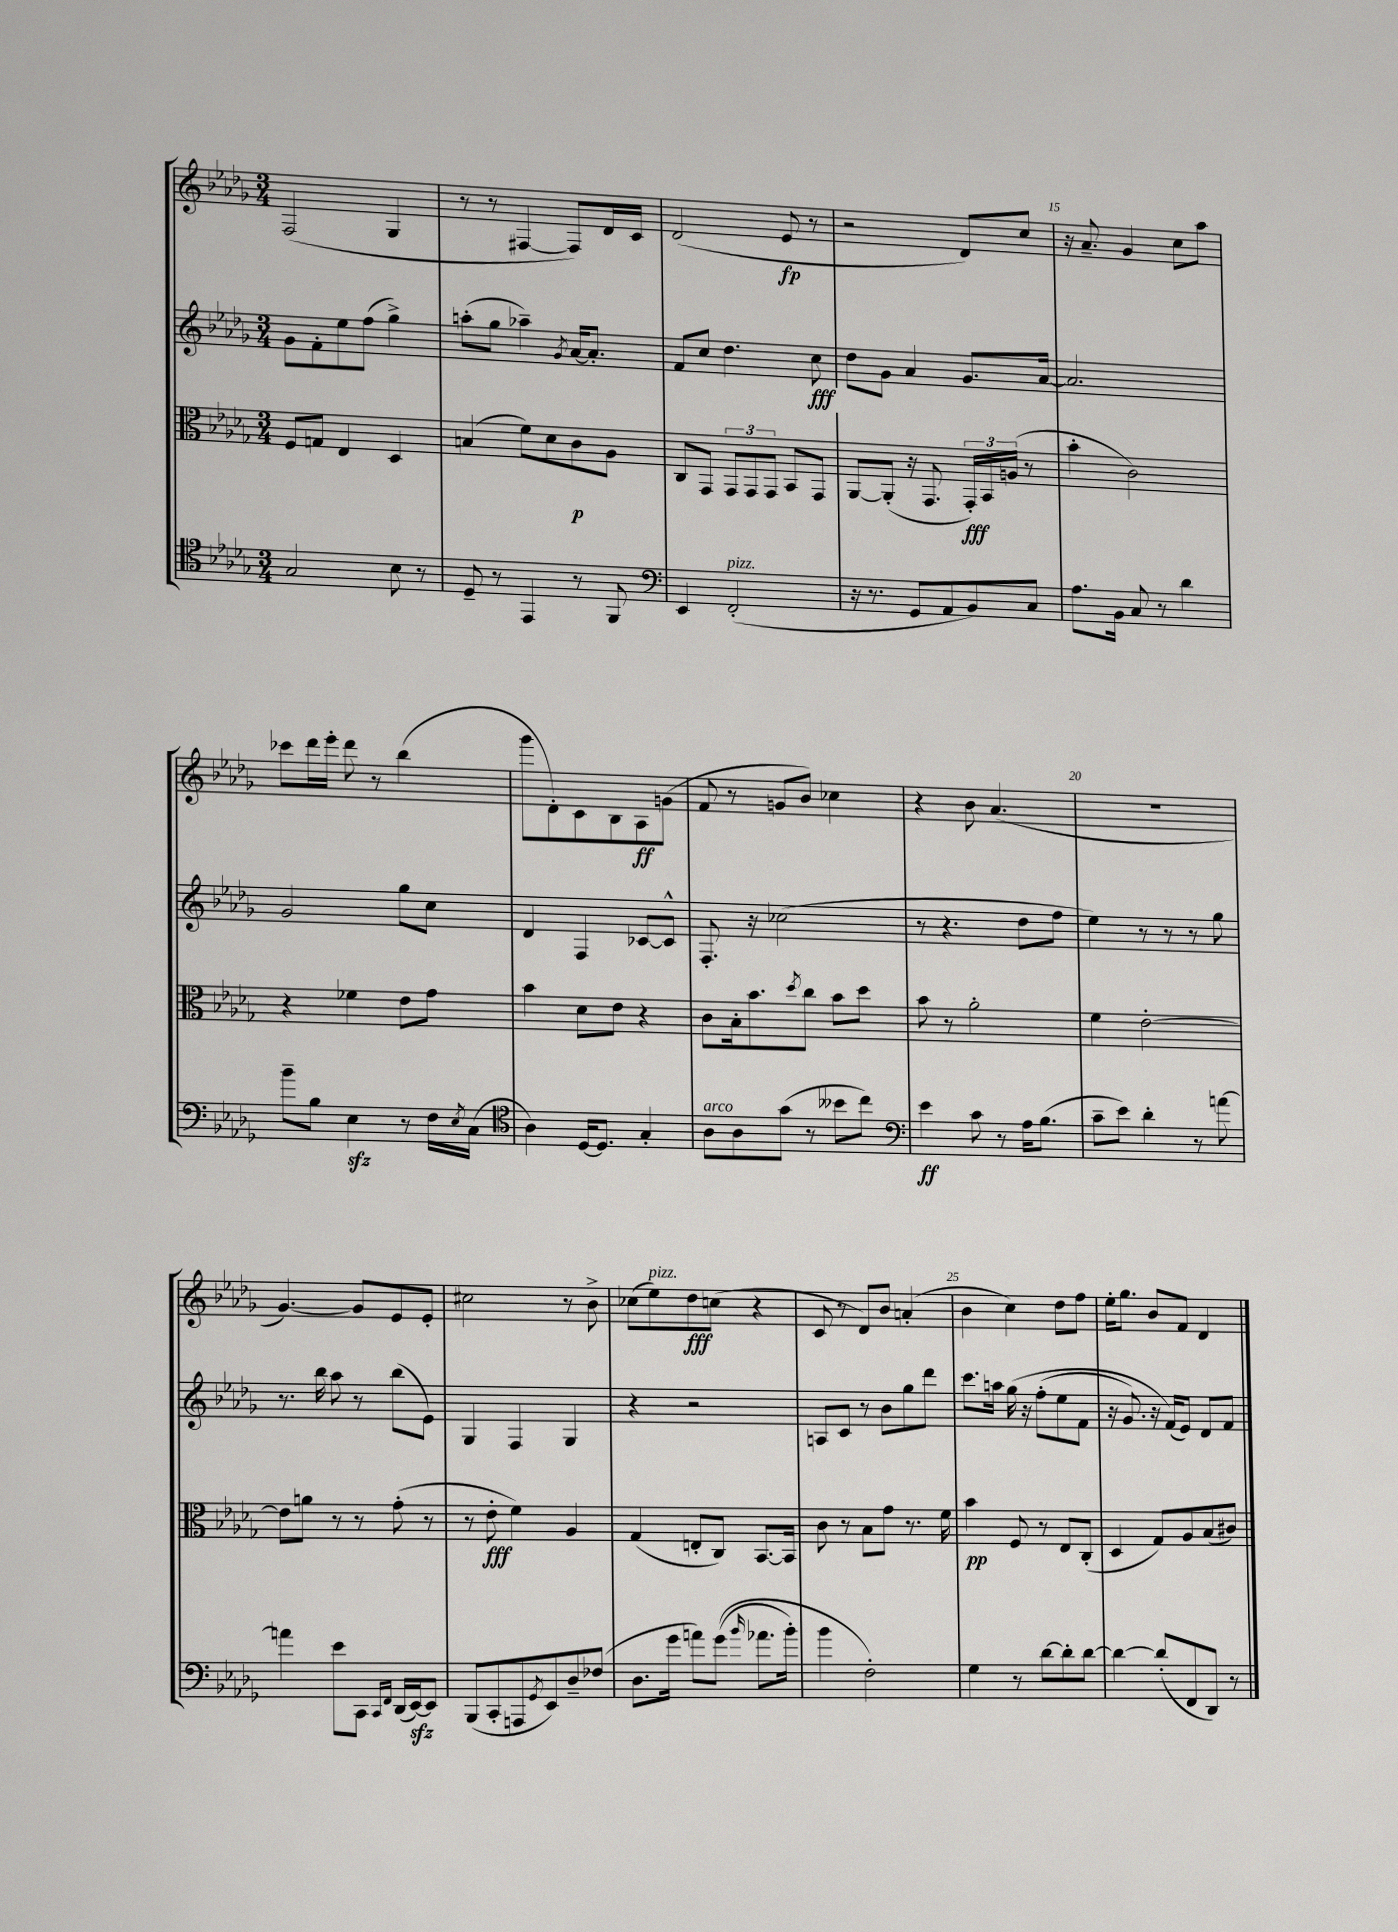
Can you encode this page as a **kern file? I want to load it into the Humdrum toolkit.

**kern	**kern	**kern	**kern
*staff4	*staff3	*staff2	*staff1
*clefC4	*clefC3	*clefG2	*clefG2
*k[b-e-a-d-g-]	*k[b-e-a-d-g-]	*k[b-e-a-d-g-]	*k[b-e-a-d-g-]
*M3/4	*M3/4	*M3/4	*M3/4
2G-/	8F/L	8g-\L	(2F/
.	8G/J	8f'\	.
.	4E-/	8ee-\	.
.	.	(8ff\J	.
8B-\	4D-/	4gg-^\)	4G-/
8r	.	.	.
=	=	=	=
8D-~/	(4B/	(8aa'\L	8r
8r	.	8gg-\J	8r
4EE-/	8f\L)	4aa-~\)	[4F#/
.	8d-\	.	.
.	.	8qg-/	.
8r	8c\	[16a-/LK	8F#/]L)
.	.	8.a-'/]J	.
8FF/	8A-\J	.	16d-/L
.	.	.	16c/JJ
=	=	=	=
*clefF4	*	*	*
4EE-/	8C/L	8f/L	(2d-/
.	8GG-/J	8cc/J	.
(2FF'/	12GG-/L	4.dd-\	.
.	12GG-/	.	.
.	12GG-/J	.	.
.	8BB-/L	.	8e-/
.	8GG-/J	8cc\	8r
=	=	=	=
16r	[8AA-/L	8dd-\L	2r
8.r	.	.	.
.	(8AA-'/]J	8g-\J	.
8GG-/L	16r	4a-/	.
.	8.GG-/	.	.
8AA-/	.	.	.
8BB-/)	24GG-'/LL)	8.g-/L	8d-/L)
.	24BB-/	.	.
.	(24A/JJ	.	.
8C/J	8r	.	8cc/J
.	.	[16a-/Jk	.
=	=	=	=
8.A-\L	4b-'\	2.a-/]	16r
.	.	.	8.a-~/
16BB-\Jk	.	.	.
8C/	2c\)	.	4g-/
8r	.	.	.
4d-\	.	.	8cc\L
.	.	.	8aa-\J
=	=	=	=
8b-~\L	4r	2g-/	8ccc-\L
8B-\J	.	.	16ddd-\L
.	.	.	16eee-'\JJ
4E-\	4f-\	.	8ddd-\
.	.	.	8r
8r	8e-\L	8gg-\L	(4bb-\
16F\LL	8g-\J	8cc\J	.
8qE-/	.	.	.
(16C\JJ	.	.	.
=	=	=	=
*clefC4	*	*	*
4A-\)	4b-\	4d-/	8ggg-\L
.	.	.	8d-'\)
[16D-/LK	8d-\L	4F/	8c\
8.D-/]J	.	.	.
.	8e-\J	.	8B-\
4G-'/	4r	[8c-/L	8A-\
.	.	8c-^^/]J	(8g\J
=	=	=	=
8A-\L	8c\L	8.F'/	8f/
8A-\	16B-'\k	.	8r
.	8.b-\	16r	.
(8g-\J	.	(2cc-\	8g/L
.	8qdd-/	.	.
8r	8cc\J	.	8b-/J)
8b--\L	8b-\L	.	4cc-\
8cc\J)	8dd-\J	.	.
=	=	=	=
*clefF4	*	*	*
4e-\	8b-\	8r	4r
.	8r	4.r	.
8c\	2a-'\	.	8b-\
8r	.	.	(4.a-/
16A-\LK	.	8dd-\L	.
(8.B-\J	.	.	.
.	.	8ff\J	.
=	=	=	=
8c~\L	4f\	4ee-\)	2.r
8e-\J)	.	.	.
4d-'\	[2e-'\	8r	.
.	.	8r	.
8r	.	8r	.
[8a\	.	8gg-\	.
=	=	=	=
4a\]	8e-\]L	8.r	[4.g-/)
.	8a\J	.	.
.	.	16bb-\	.
8e-\L	8r	8aa-\	.
8CC\J	8r	8r	8g-/]L
16qqCC/LL	.	.	.
16qqFF/JJ	.	.	.
(16DD-/LL	(8g-'\	(8bb-\L	8e-/
[16EE-/J)	.	.	.
8EE-/]J	8r	8e-\J)	8e-'/J
=	=	=	=
(8BBB-/L	8r	4G-/	2cc#\
8CC'/	8e-'\	.	.
8AAA/	4f\)	4F/	.
8qGG-/	.	.	.
8EE-/)	.	.	.
8D-~/	4A-/	4G-/	8r
(8F-/J	.	.	8b-^\
=	=	=	=
8.D-\L	(4G-/	4r	(8cc-\L
.	.	.	8ee-\)
16g-\Jk	.	.	.
8a\L)	8E'/L	2r	8dd-\
&((8g-\J	8C/J)	.	(8cc\J
16qqb-/	.	.	.
8.a-\L	[8.BB-/L	.	4r
16b-'\Jk)	16BB-/]Jk	.	.
=	=	=	=
4b-\	8c\	8A/L	8c/
.	8r	8c/J	8r
2F'\&)	8B-\L	8r	8d-/L)
.	8g-\J	8b-\L	8b-/J
.	8.r	8gg-\	(4a'/
.	.	8ddd-\J	.
.	16f\	.	.
=	=	=	=
4G-\	4b-\	8.ccc\L	4b-\
.	.	16aa\Jk	.
8r	8F/	&(16gg-\	4cc\)
.	.	16r	.
[8d-\L	8r	(8ff'\L	.
8d-'\]	8E-/L	8ee-\	8dd-\L
[8d-\J	(8C'/J	8f\J	8ff\J
=	=	=	=
4d-\_	4D-/	16r	16ee-'\LK
.	.	8.g-/)	8.gg-\J
(8d-'/]L	8G-/L)	16r	8b-/L
.	.	(16f/LK&)	.
8FF/	8A-/	8e-/J)	8f/J
8DD-/J)	(8B-/	8d-/L	4d-/
8r	8c#/J)	8f/J	.
==	==	==	==
*-	*-	*-	*-
